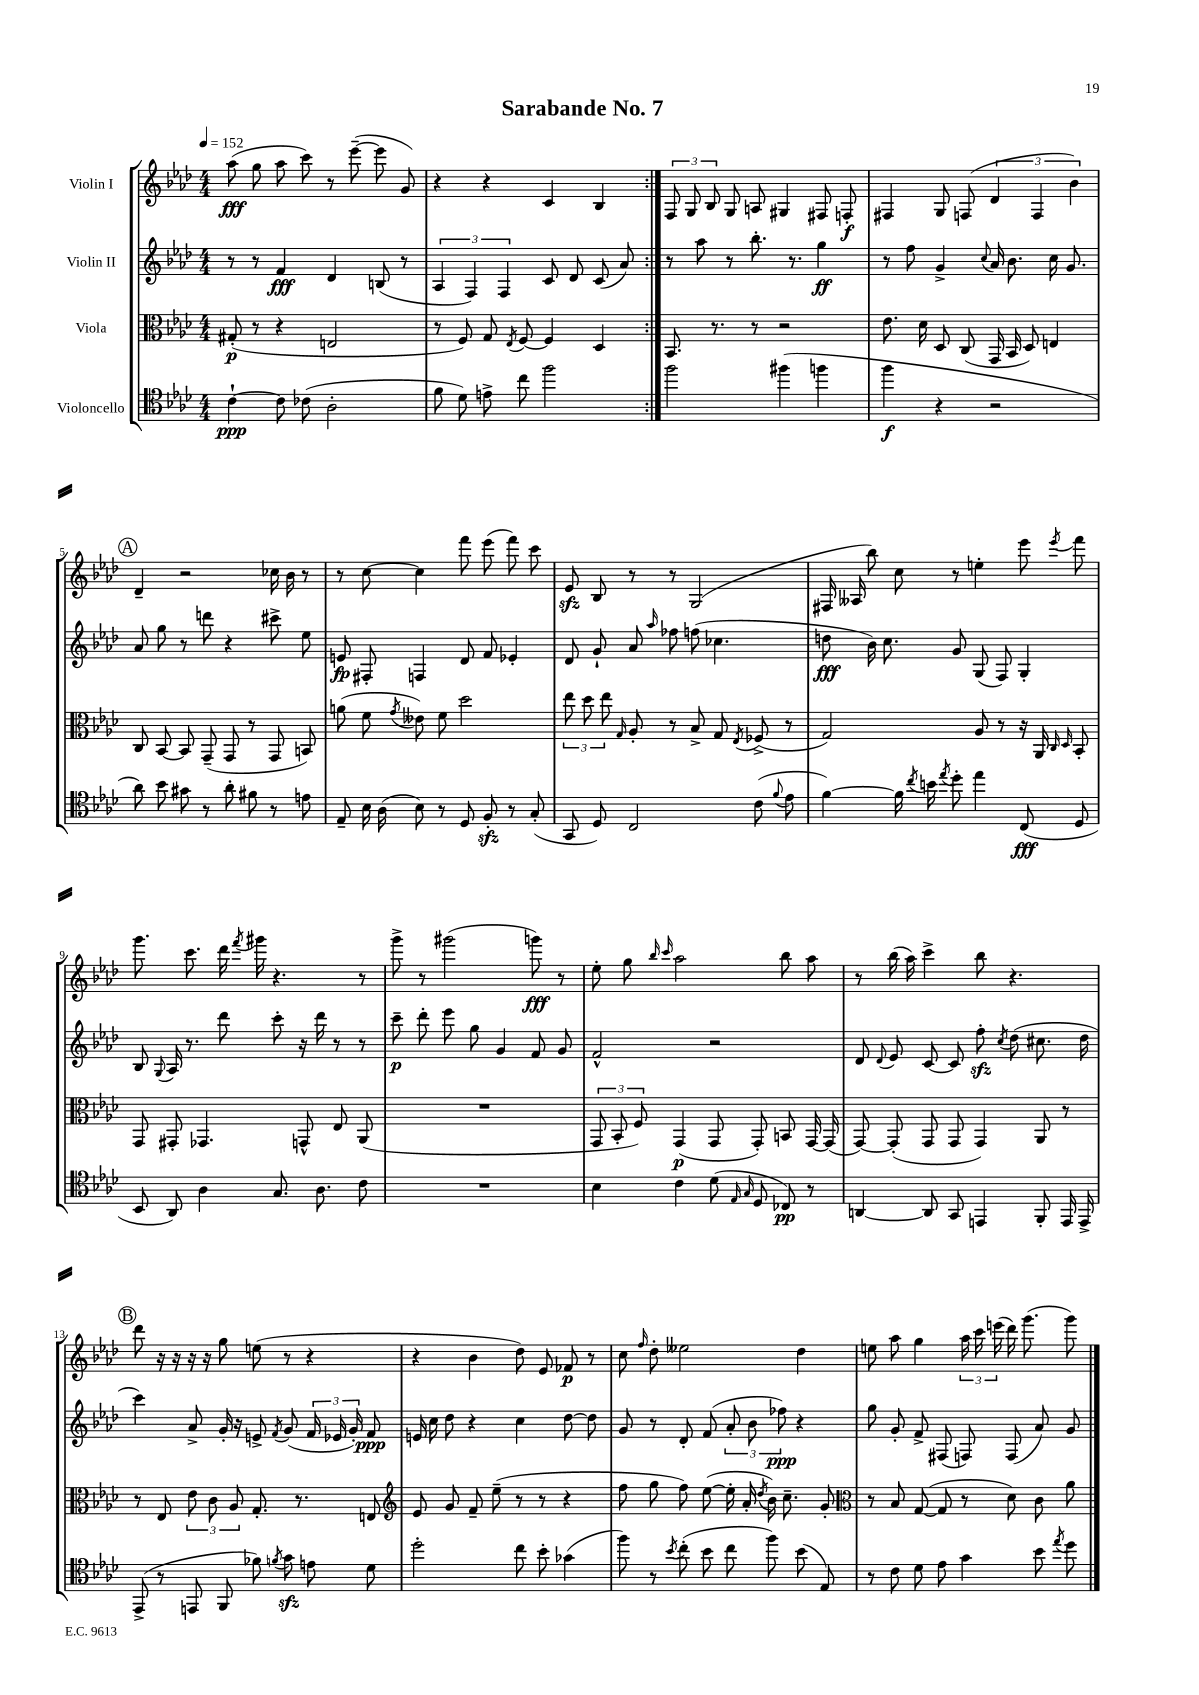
\header { title = "Sarabande No. 7" }
<<
\new StaffGroup <<
\new Staff = "s0" \with { instrumentName = "Violin I" } {
    \clef treble \key aes \major \numericTimeSignature \time 4/4 \tempo 4 = 152
    \autoBeamOff \repeat volta 2 { aes''8\fff( g''8 aes''8 c'''8) r8 ees'''8~--( ees'''8 g'8) |
    r4 r4 c'4 bes4 | }
    \tuplet 3/2 { f8 g8 bes8 } g8 a8 gis4 fis8 f8-.\f |
    fis4 g8 f8( \tuplet 3/2 { des'4 f4 bes'4) } |
    \mark \markup { \circle "A" } des'4-- r2 ces''16 bes'16 r8 |
    r8 c''8~ c''4 f'''8 ees'''8( f'''8) c'''8 |
    ees'8\sfz bes8 r8 r8 g2( |
    fis16 aeses16 bes''8) c''8 r8 e''4-. ees'''8 \acciaccatura { ees'''8 } f'''8 |
    g'''8. c'''8. des'''16 \acciaccatura { f'''8 } gis'''16 r4. r8 |
    g'''8-> r8 gis'''2( g'''8\fff) r8 |
    ees''8-. g''8 \grace { bes''16 c'''16 } aes''2 bes''8 aes''8 |
    r8 bes''16( aes''16) c'''4-> bes''8 r4. |
    \mark \markup { \circle "B" } des'''8 r16 r16 r16 r16 g''8 e''8( r8 r4 |
    r4 bes'4 des''8) ees'8 fes'8\p r8 |
    c''8 \grace { f''16 } des''8-. eeses''2 des''4 |
    e''8 aes''8 g''4 \tuplet 3/2 { aes''16 c'''16 e'''16( } des'''16) g'''8.( g'''8) \bar "|." |
}
\new Staff = "s1" \with { instrumentName = "Violin II" } {
    \clef treble \key aes \major \numericTimeSignature \time 4/4
    \autoBeamOff \repeat volta 2 { r8 r8 f'4\fff des'4 b8( r8 |
    \tuplet 3/2 { aes4 f4) f4 } c'8 des'8 c'8( aes'8) | }
    r8 aes''8 r8 bes''8.-. r8. g''4\ff |
    r8 f''8 g'4-> \appoggiatura { c''8 } aes'16 bes'8. c''16 g'8. |
    \mark \markup { \circle "A" } aes'8 g''8 r8 d'''8 r4 cis'''8-> ees''8 |
    e'8\fp fis8-. f4 des'8 f'8 ees'4-. |
    des'8 g'8-! aes'8 \grace { aes''16 } fes''8 f''8( ces''4. |
    d''8\fff bes'16) c''8. g'8 g8( f8) g4-. |
    bes8 \appoggiatura { g8 } aes16 r8. des'''8 c'''8-. r16 des'''16 r8 r8 |
    c'''8--\p des'''8-. ees'''8 g''8 g'4 f'8 g'8 |
    f'2-^ r2 |
    des'8 \appoggiatura { des'8 } ees'8 c'8~ c'8 f''8-.\sfz \acciaccatura { c''8 } des''8( cis''8. des''16 |
    \mark \markup { \circle "B" } c'''4) aes'8-> g'16-. r16 e'8-> \acciaccatura { f'8 } g'8( \tuplet 3/2 { f'16 ees'16 g'16-.) } f'8\ppp |
    e'16 c''16 des''8 r4 c''4 des''8~ des''8 |
    g'8 r8 des'8-. f'8( \tuplet 3/2 { aes'8-. bes'8 fes''8\ppp) } r4 |
    g''8 g'8-. f'8-> fis8( f8) f8( aes'8) g'8 \bar "|." |
}
\new Staff = "s2" \with { instrumentName = "Viola" } {
    \clef alto \key aes \major \numericTimeSignature \time 4/4
    \autoBeamOff \repeat volta 2 { gis8-.\p( r8 r4 e2 |
    r8 f8) g8 \acciaccatura { ees8 } f8~ f4 des4 | }
    bes,8. r8. r8 r2 |
    ees'8. des'16 des8 c8( g,16 bes,16 des8) e4 |
    \mark \markup { \circle "A" } c8 bes,8~ bes,8 g,8--( g,8 r8 g,8 b,8) |
    a'8( f'8 \acciaccatura { g'8 } eeses'8) f'8 des''2 |
    \tuplet 3/2 { ees''8 des''8 ees''8 } \grace { g16 } aes8-. r8 bes8-> g8 \acciaccatura { ees8 } fes8->( r8 |
    g2) aes8 r8 r16 aes,16 \grace { c16 des16 } bes,8-. |
    g,8 gis,8-. ges,4. g,8-^ ees8 aes,8( |
    R1 |
    \tuplet 3/2 { g,8 bes,8-. f8) } g,4\p( g,8 g,8-.) b,8 g,16~ g,16( |
    g,8~) g,8-.( g,8 g,8 g,4) aes,8 r8 |
    \mark \markup { \circle "B" } r8 ees8 \tuplet 3/2 { ees'8 c'8 aes8 } g8.-. r8. e8 |
    \clef treble ees'8 g'8 f'8-- ees''8--( r8 r8 r4 |
    f''8 g''8 f''8) ees''8~( ees''16-. aes'16-. \acciaccatura { des''8 } bes'16) c''8.-- g'8-. |
    \clef alto r8 bes8 g8~( g8 r8 des'8) c'8 aes'8 \bar "|." |
}
\new Staff = "s3" \with { instrumentName = "Violoncello" } {
    \clef tenor \key aes \major \numericTimeSignature \time 4/4
    \autoBeamOff \repeat volta 2 { c'4~-!\ppp c'8 ces'8( aes2-. |
    f'8 des'8) e'8-> c''8 f''2 | }
    f''2 fis''4( f''4 |
    f''4\f r4 r2 |
    \mark \markup { \circle "A" } aes'8) bes'8 gis'8 r8 aes'8-. fis'8 r8 e'8 |
    ees8-- bes16 aes16( bes8) r8 des8 f8-.\sfz r8 g8-.( |
    g,8 des8) c2 c'8( \appoggiatura { f'8 } ees'8 |
    f'4~) f'16 \acciaccatura { c''8 } b'16 \acciaccatura { ees''8 } des''8-. ees''4 c8\fff( des8 |
    bes,8 aes,8) aes4 g8. aes8. c'8 |
    R1 |
    bes4 c'4 des'8( \grace { ees16 g16 } des8 ces8\pp) r8 |
    a,4~ a,8 g,8 e,4 f,8-. e,16 e,16-> |
    \mark \markup { \circle "B" } ees,8->( r8 e,8 f,8 fes'8) \acciaccatura { f'8 } g'8\sfz e'8 des'8 |
    des''2-. c''8 bes'8-. ges'4( |
    f''8) r8 \acciaccatura { bes'8 } c''8-.( bes'8 c''8 f''8) bes'8( ees8) |
    r8 c'8 des'8 ees'8 g'4 bes'8 \acciaccatura { ees''8 } des''8 \bar "|." |
}
>>
>>
